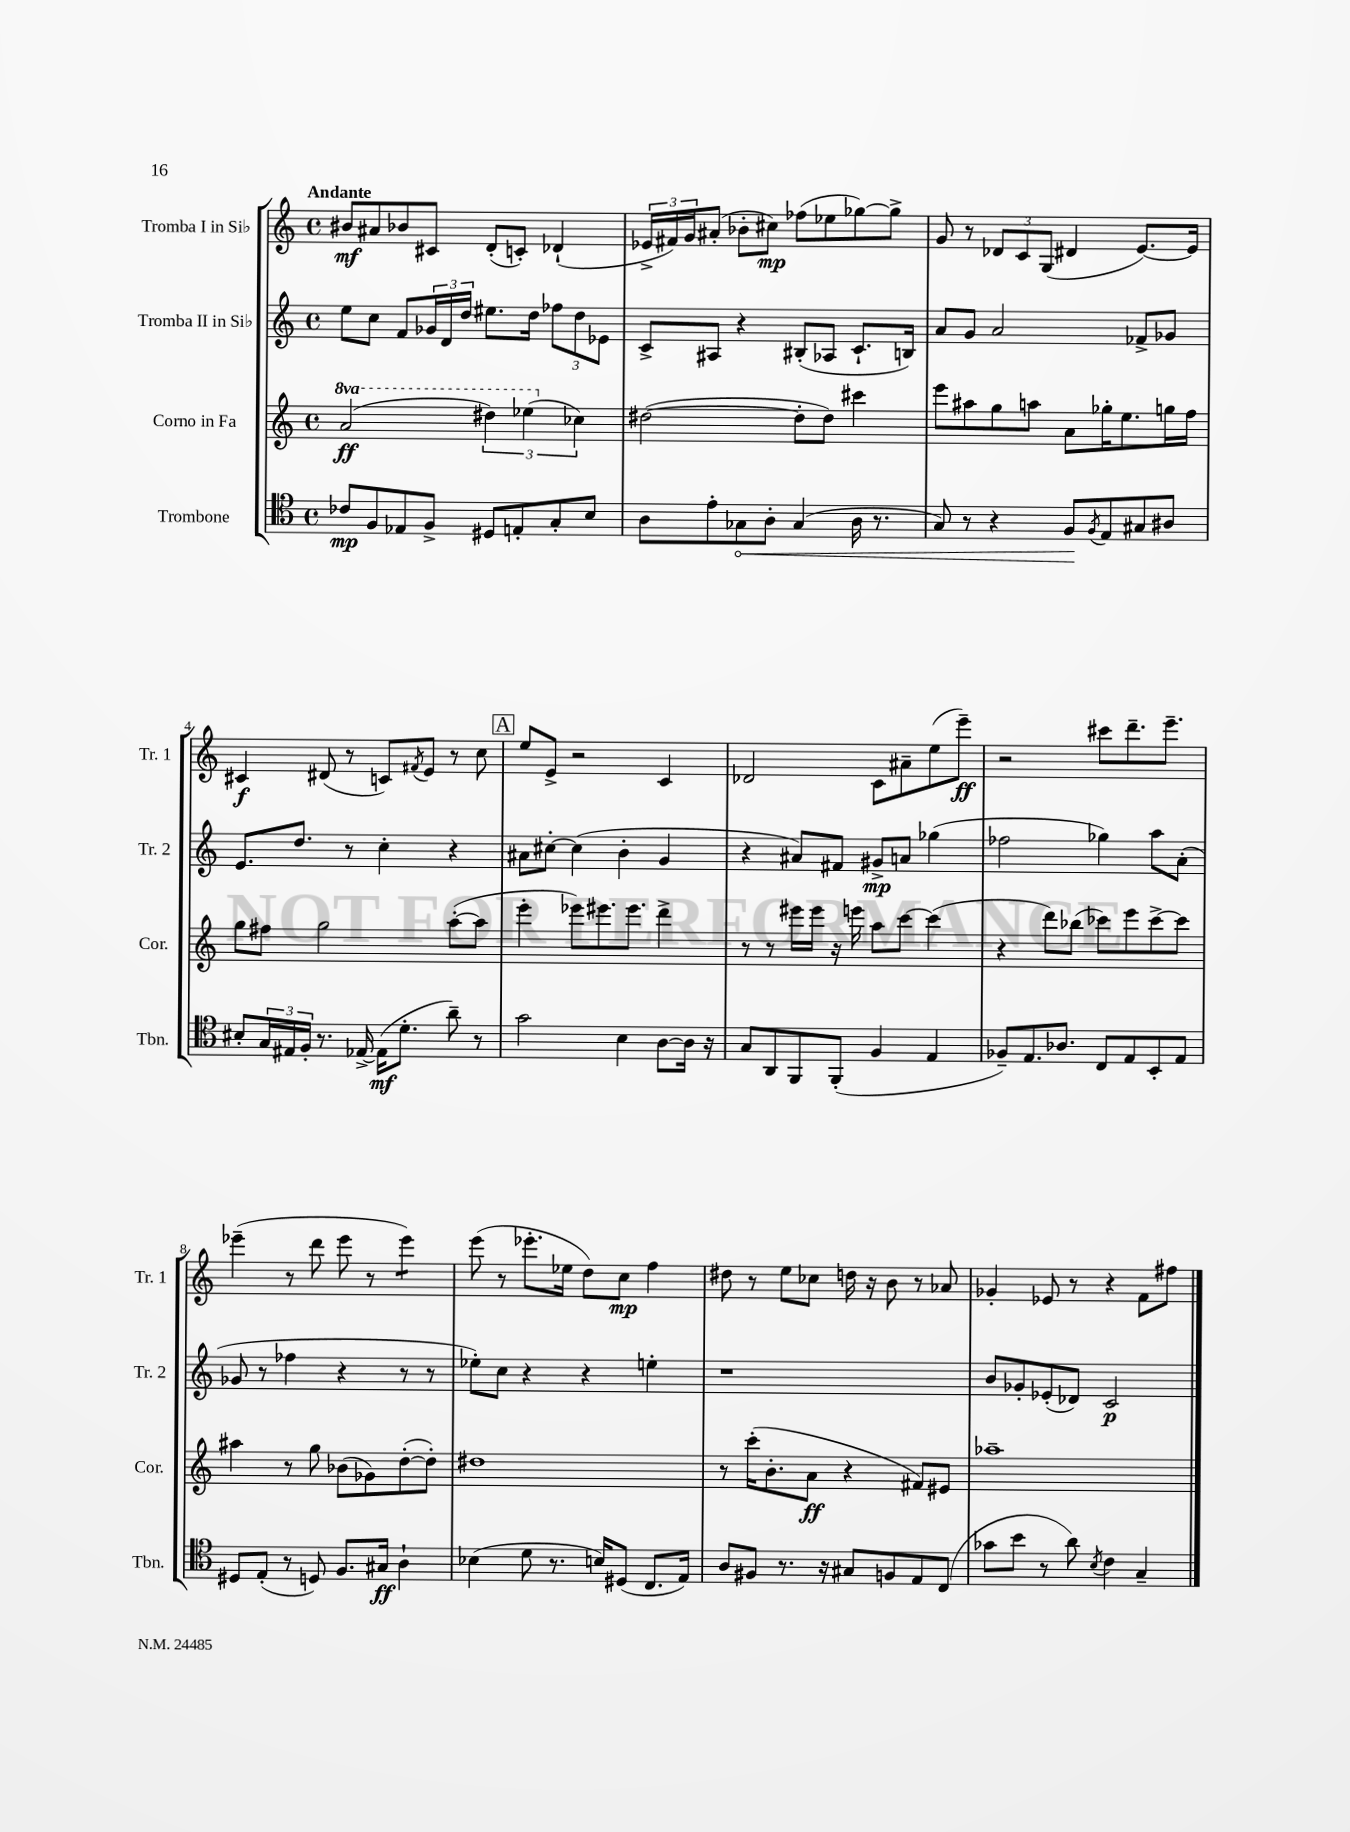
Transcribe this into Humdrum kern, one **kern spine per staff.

**kern	**kern	**kern	**kern
*staff4	*staff3	*staff2	*staff1
*clefC4	*clefG2	*clefG2	*clefG2
*k[]	*k[]	*k[]	*k[]
*M4/4	*M4/4	*M4/4	*M4/4
*met(c)	*met(c)	*met(c)	*met(c)
8c-	(2aa	8ee	8b#
8F	.	8cc	8a#
8E-	.	8f	8b-
8F^	.	24g-	8c#
.	.	24d	.
.	.	24dd	.
8D#	6ddd#)	8.ee#	(8d'
8E'	.	.	8c')
.	(6eee-	.	.
.	.	16dd	.
8G'	.	12ff-	(4d-`
.	6cc-)	12dd	.
8B	.	.	.
.	.	12e-	.
=	=	=	=
8A	([2dd#	8c^	24e-^
.	.	.	24f#)
.	.	.	24g
8e'	.	8A#	(8a#'
8G-	.	4r	8b-'
8A'	.	.	8cc#)
(4G-	8dd#']	(8B#'	(8ff-
.	8dd#)	8A-	8ee-
16A	4ccc#	8.c`	[8gg-)
8.r	.	.	.
.	.	.	8gg-^]
.	.	16B)	.
=	=	=	=
8G)	8eee	8a	8g
8r	8aa#	8g	8r
4r	8gg	2a	12d-
.	.	.	12c
.	8aa	.	.
.	.	.	(12G
8F	8a	.	4d#
8qF	.	.	.
8E	16gg-'	.	.
.	8.ee	.	.
8G#	.	8f-^	[8.e)
8A#	16gg	8g-	.
.	16ff	.	16e]
=	=	=	=
8B#'	8gg	8.e	4c#
24G	8ff#	.	.
24E#	.	.	.
.	.	8.dd	.
24F'	.	.	.
8.r	2gg	.	(8d#
.	.	8r	8r
[16E-^	.	.	.
(16E-]	.	4cc'	8c)
8.d'	.	.	.
.	.	.	8qf#
.	.	.	8e
8a~)	([8aa'	4r	8r
8r	8aa]	.	8cc
=	=	=	=
2g	4eee'	8a#	8ee
.	.	[8cc#'	8e^
.	8eee-)	(4cc#]	2r
.	8.eee#	.	.
4B	.	4b'	.
.	8.eee#	.	.
[8A	4ddd^	4g	4c
16A]	.	.	.
16r	.	.	.
=	=	=	=
8G	8r	4r	2d-
8AA	8r	.	.
8FF	16eee#	8a#)	.
.	16eee#	.	.
(8FF'	16r	8f#	.
.	16eee	.	.
4F	8aa	8g#^	8c
.	[8ccc	8a	8a#~
4E	(4ccc]	(4gg-	(8ee
.	.	.	8eee~)
=	=	=	=
8F-~)	4r	2ff-	2r
8.E	.	.	.
.	8ddd)	.	.
8.A-	.	.	.
.	(8bb-	.	.
8C	8ccc-)	4gg-)	8ccc#
8E	8eee	.	8.ddd~
8BB'	[8ccc-^	8aa	.
.	.	.	8.eee~
8E	8ccc-]	(8a'	.
=	=	=	=
8D#	4aa#	8g-	(4eee-~
(8E'	.	8r	.
8r	8r	4ff-	8r
8D)	8gg	.	8ddd
8.F	(8b-	4r	8eee-
.	8g-)	.	8r
16G#	.	.	.
4A`	([8dd'	8r	4eee-)
.	8dd'])	8r	.
=	=	=	=
(4B-	1dd#	8ee-')	(8eee
.	.	8cc	8r
8d	.	4r	8.eee-'
8.r	.	.	.
.	.	.	16ee-
.	.	4r	8dd)
16B)	.	.	.
(8D#	.	.	8cc
8.C	.	4ee'	4ff
16E)	.	.	.
=	=	=	=
8A	8r	1r	8dd#
8F#	(16ccc'	.	8r
.	8.b'	.	.
8.r	.	.	8ee
.	8a	.	8cc-
16r	.	.	.
8G#	4r	.	16dd
.	.	.	16r
8F	.	.	8b
8E	8f#)	.	8r
(8C	8e#	.	8a-
=	=	=	=
8g-	1aa-~	8b	4g-'
8b	.	8g-'	.
8r	.	(8e-'	8e-
8a)	.	8d-)	8r
8qB	.	.	.
4c	.	2c	4r
4G~	.	.	8f
.	.	.	8ff#
==	==	==	==
*-	*-	*-	*-
